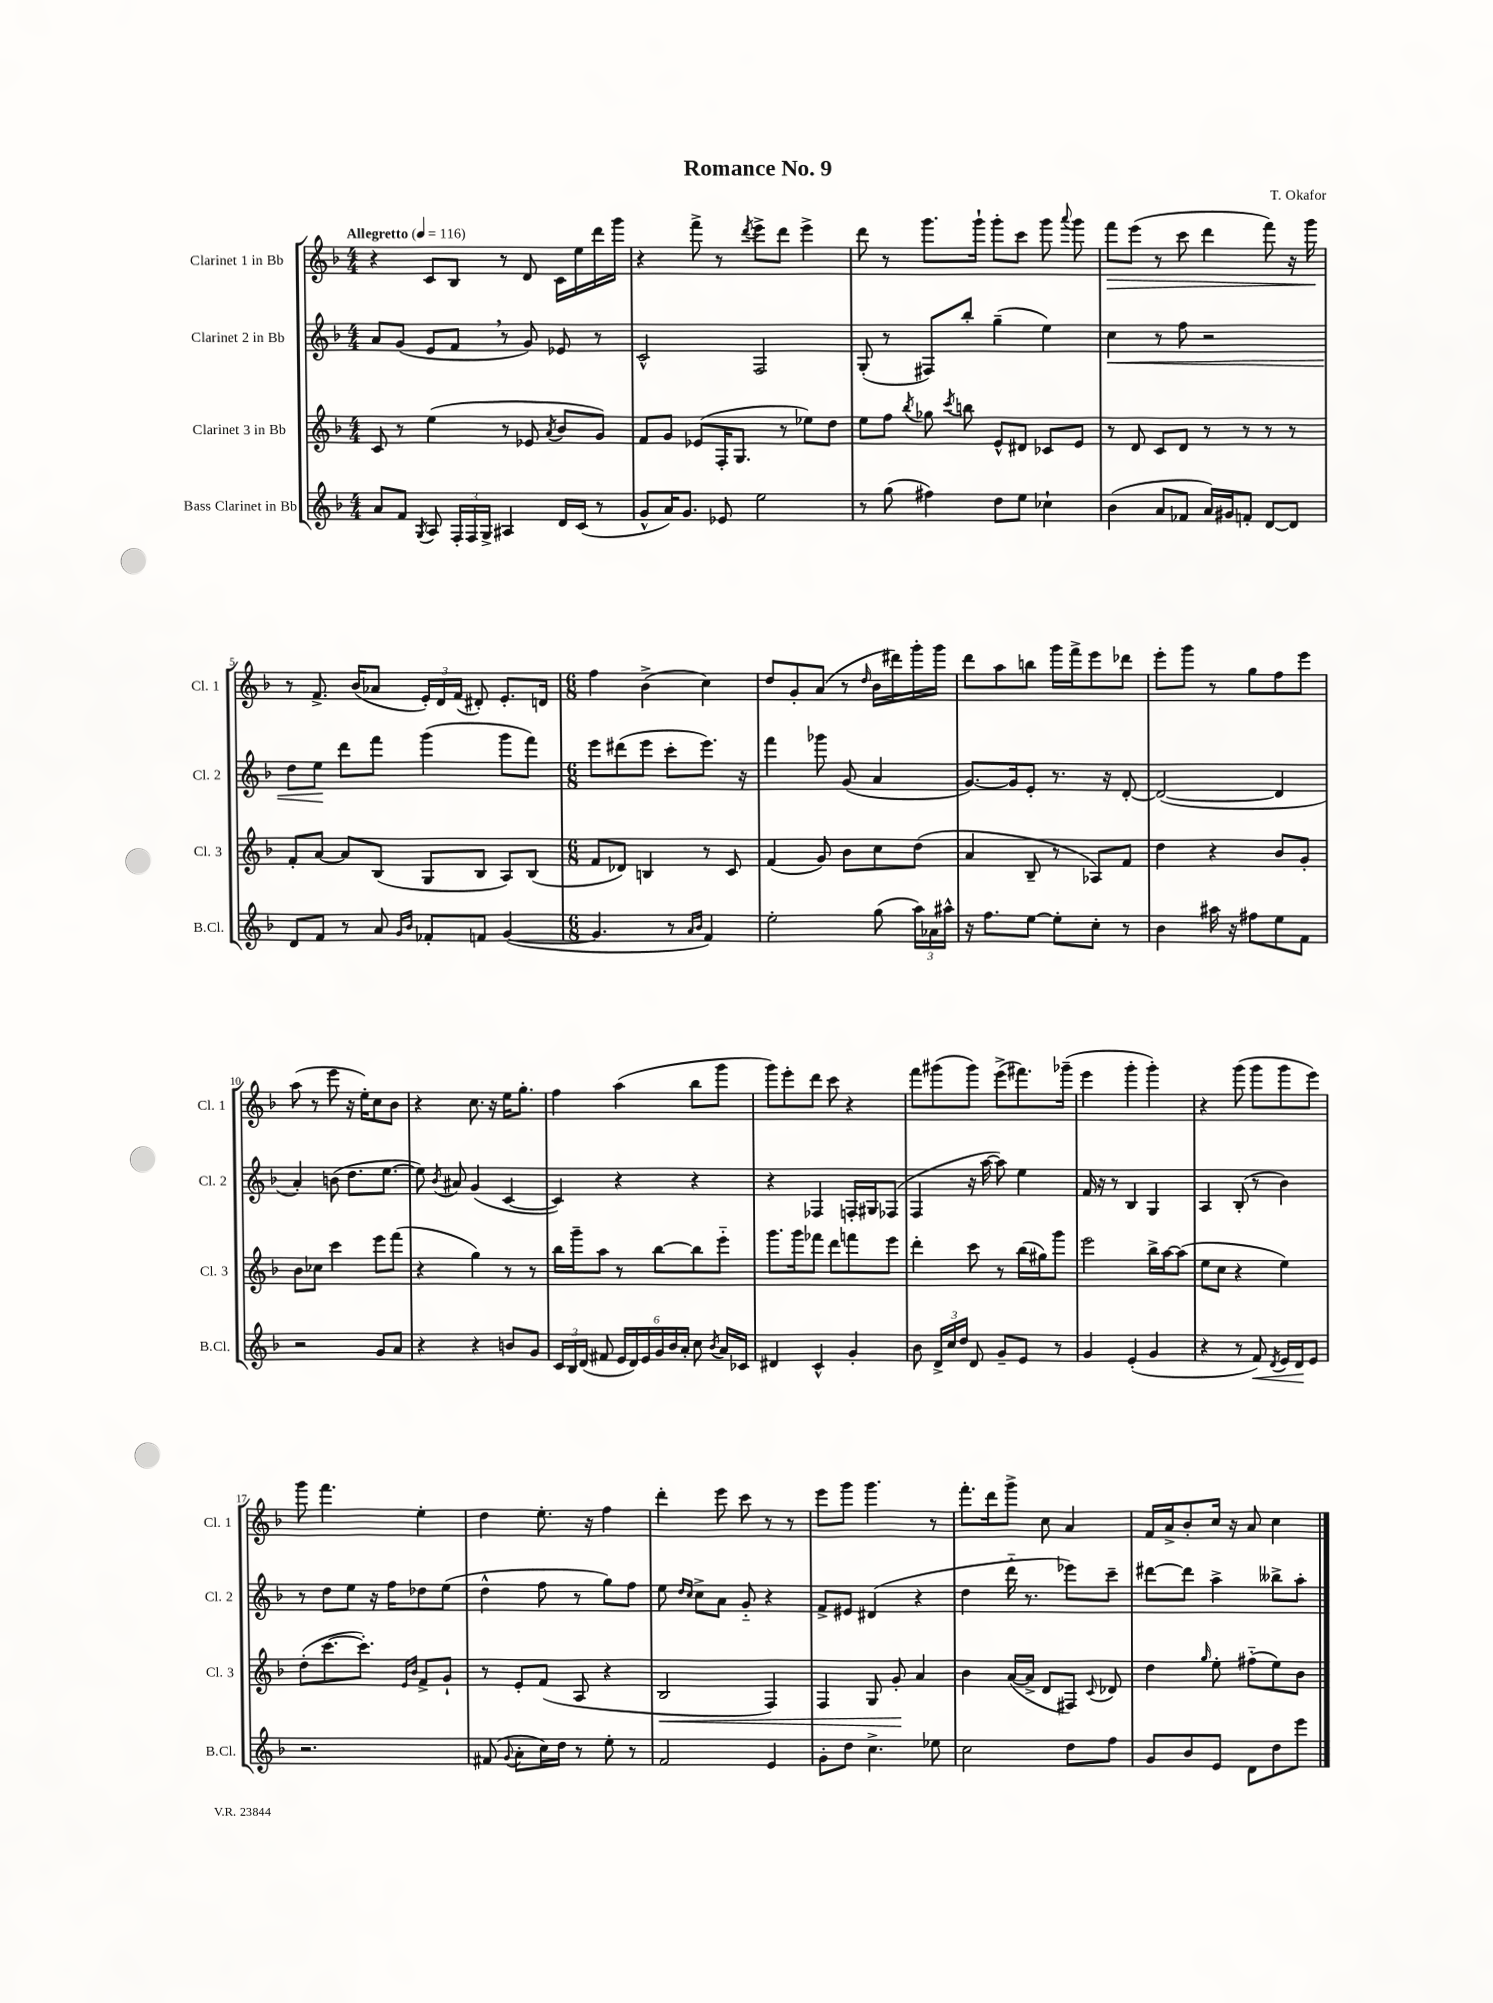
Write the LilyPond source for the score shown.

\header { title = "Romance No. 9" composer = "T. Okafor" }
<<
\new StaffGroup <<
\new Staff = "s0" \with { instrumentName = "Clarinet 1 in Bb" shortInstrumentName = "Cl. 1" } {
    \clef treble \key f \major \numericTimeSignature \time 4/4 \tempo "Allegretto" 4 = 116
    \autoBeamOff r4 c'8[ bes8] r8 d'8 c'16[ e''16 d'''16 g'''16] |
    r4 f'''8-> r8 \acciaccatura { d'''8 } e'''8[-> d'''8] e'''4-> |
    d'''8 r8 g'''8.[ g'''16]-! g'''8[-. c'''8] g'''8 \appoggiatura { a'''8 } g'''8 |
    f'''8[\> e'''8]( r8 c'''8 d'''4 f'''8) r16 g'''16\! |
    r8 f'8.-> bes'16[( aes'8] \tuplet 3/2 { e'16[-.) d'16 f'16]( } dis'8-.) e'8.[-. d'16] |
    \numericTimeSignature \time 6/8 f''4 bes'4->( c''4) |
    d''8[ g'8-. a'8]( r8 \grace { d''16 } bes'16[ dis'''16) g'''16-. g'''16] |
    d'''8[ a''8 b''8] g'''16[ f'''16-> e'''8 des'''8] |
    e'''8[-. g'''8] r8 g''8[ f''8 e'''8] |
    a''8( r8 e'''8 r16 e''16[-.) c''8 bes'8] |
    r4 c''8. r16 e''16[ g''8.]-. |
    f''4 a''4( bes''8[ g'''8] |
    g'''8[) e'''8-. d'''8] c'''8 r4 |
    f'''8[ gis'''8( gis'''8]) e'''8[->( fis'''8.) ges'''16]--( |
    e'''4 g'''4-. g'''4-.) |
    r4 g'''8( g'''8[ g'''8 e'''8]) |
    g'''8 f'''4. e''4-. |
    d''4 e''8.-. r16 f''4 |
    d'''4-. e'''8 c'''8 r8 r8 |
    e'''8[ g'''8] g'''4. r8 |
    f'''8.[-. d'''16 g'''8]-> c''8 a'4 |
    f'16[ a'16-> bes'8-. c''16] r16 a'8 c''4 \bar "|." |
}
\new Staff = "s1" \with { instrumentName = "Clarinet 2 in Bb" shortInstrumentName = "Cl. 2" } {
    \clef treble \key f \major \numericTimeSignature \time 4/4
    \autoBeamOff a'8[ g'8]( e'8[ f'8] \breathe r8 g'8) ees'8 r8 |
    c'2-^ f2 |
    g8-.( r8 fis8[) bes''8]-. g''4--( e''4) |
    c''4\< r8 f''8 r2 |
    d''8[ e''8]\! d'''8[ f'''8] g'''4( g'''8[ f'''8]) |
    \numericTimeSignature \time 6/8 e'''8[ dis'''8( e'''8] c'''8[-. e'''8.]) r16 |
    f'''4 ges'''8 g'8( a'4 |
    g'8.[~) g'16 e'8]-. r8. r16 d'8~-. |
    d'2~( d'4 |
    a'4-.) b'8( d''8.[ e''8.]~ |
    e''8) \acciaccatura { bes'8 } ais'8 g'4( c'4~ |
    c'4) r4 r4 |
    r4 fes4 f16[-. gis16 fes8]( |
    f4 r16 a''16~ a''8) e''4 |
    f'16 r16 r8 bes4 g4 |
    a4 bes8-.( r8 bes'4) |
    r8 d''8[ e''8] r16 f''16[ des''8 e''8]( |
    d''4-^ f''8 r8 g''8[) f''8] |
    e''8 \grace { d''16[ c''16] } c''8[-> a'8] g'8-_ r4 |
    f'8[-> eis'8] dis'4( r4 |
    d''4 d'''16-_ r8. ees'''8[) c'''8]-- |
    dis'''8[~ dis'''8] a''4-> beses''8[-> a''8]-. \bar "|." |
}
\new Staff = "s2" \with { instrumentName = "Clarinet 3 in Bb" shortInstrumentName = "Cl. 3" } {
    \clef treble \key f \major \numericTimeSignature \time 4/4
    \autoBeamOff c'8 r8 e''4( r8 ees'8 \acciaccatura { a'8 } bes'8[ g'8]) |
    f'8[ g'8] ees'8[( f16-. g8.] r8 ees''8[) d''8] |
    e''8[ f''8] \acciaccatura { bes''8 } ges''8 \acciaccatura { c'''8 } b''8 e'8[-^ dis'8] ces'8[ e'8] |
    r8 d'8 c'8[ d'8] r8 r8 r8 r8 |
    f'8[-. a'8]~ a'8[ bes8]( g8[ bes8] a8[) bes8]( |
    \numericTimeSignature \time 6/8 f'8[ des'8]) b4 r8 c'8 |
    f'4( g'8) bes'8[ c''8 d''8]( |
    a'4 bes8-- r8 aes8[) f'8] |
    d''4 r4 bes'8[ g'8]-. |
    bes'8[ ces''8] c'''4 e'''8[ f'''8]( |
    r4 g''4) r8 r8 |
    bes''16[ g'''16-- a''8] r8 bes''8[~ bes''8 e'''8]-_ |
    g'''8.[ g'''16 fes'''8] d'''8[ f'''8 e'''8] |
    d'''4-. c'''8 r8 bes''16[( gis''16) g'''8] |
    e'''2 bes''16[-> a''16~ a''8]( |
    e''8[ c''8] r4 e''4) |
    d''8[-.( c'''8.~ c'''8.]-.) \grace { e'16[ bes'16] } f'8[-> g'8]-! |
    r8 e'8[-. f'8]( a8 r4 |
    bes2\< f4) |
    f4 g8 g'8-.\! a'4 |
    bes'4 a'16[~( a'16]-> d'8[ fis8]) \appoggiatura { c'8 } des'8 |
    d''4 \grace { g''16 } e''8-. fis''8[-_( e''8) bes'8] \bar "|." |
}
\new Staff = "s3" \with { instrumentName = "Bass Clarinet in Bb" shortInstrumentName = "B.Cl." } {
    \clef treble \key f \major \numericTimeSignature \time 4/4
    \autoBeamOff a'8[ f'8] \acciaccatura { g8 } a8 \tuplet 3/2 { f16[-. f16 g16]-> } ais4 d'16[ c'16]( r8 |
    g'8[-^ a'16) g'8.] ees'8 e''2 |
    r8 g''8( fis''4) d''8[ e''8] ces''4-! |
    bes'4( a'8[ fes'8] a'16[) gis'16 f'8]-. d'8[~ d'8] |
    d'8[ f'8] r8 a'8 \grace { g'16[ bes'16] } fes'8[-. f'8] g'4~( |
    \numericTimeSignature \time 6/8 g'4. r8 \grace { a'16[ bes'16] } f'4) |
    e''2-. g''8( \tuplet 3/2 { a''16[) aes'16 ais''16]-^ } |
    r16 f''8.[ e''8]~ e''8[-. c''8]-. r8 |
    bes'4 ais''16 r16 fis''8[ e''8 f'8] |
    r2 g'8[ a'8] |
    r4 r4 b'8[ g'8] |
    \tuplet 3/2 { c'16[ bes16 d'16]( } fis'8 \tuplet 6/4 { e'16[ d'16) e'16 g'16 bes'16 a'16]-. } c''8 \acciaccatura { bes'8 } a'16[ ces'16] |
    dis'4 c'4-^ g'4-. |
    bes'8 \tuplet 3/2 { d'16[-> c''16 d''16] } d'8 g'8[-- e'8] r8 |
    g'4 e'4-.( g'4 |
    r4 r8 f'8\<) \acciaccatura { d'8 } e'16[ d'16\! e'8] |
    r2. |
    fis'8( \appoggiatura { g'8 } a'8[-. c''16) d''16] r8 e''8-. r8 |
    f'2 e'4 |
    g'8[-. d''8] c''4.-> ees''8 |
    c''2 d''8[ f''8] |
    g'8[ bes'8 e'8] d'8[ d''8 e'''8] \bar "|." |
}
>>
>>
